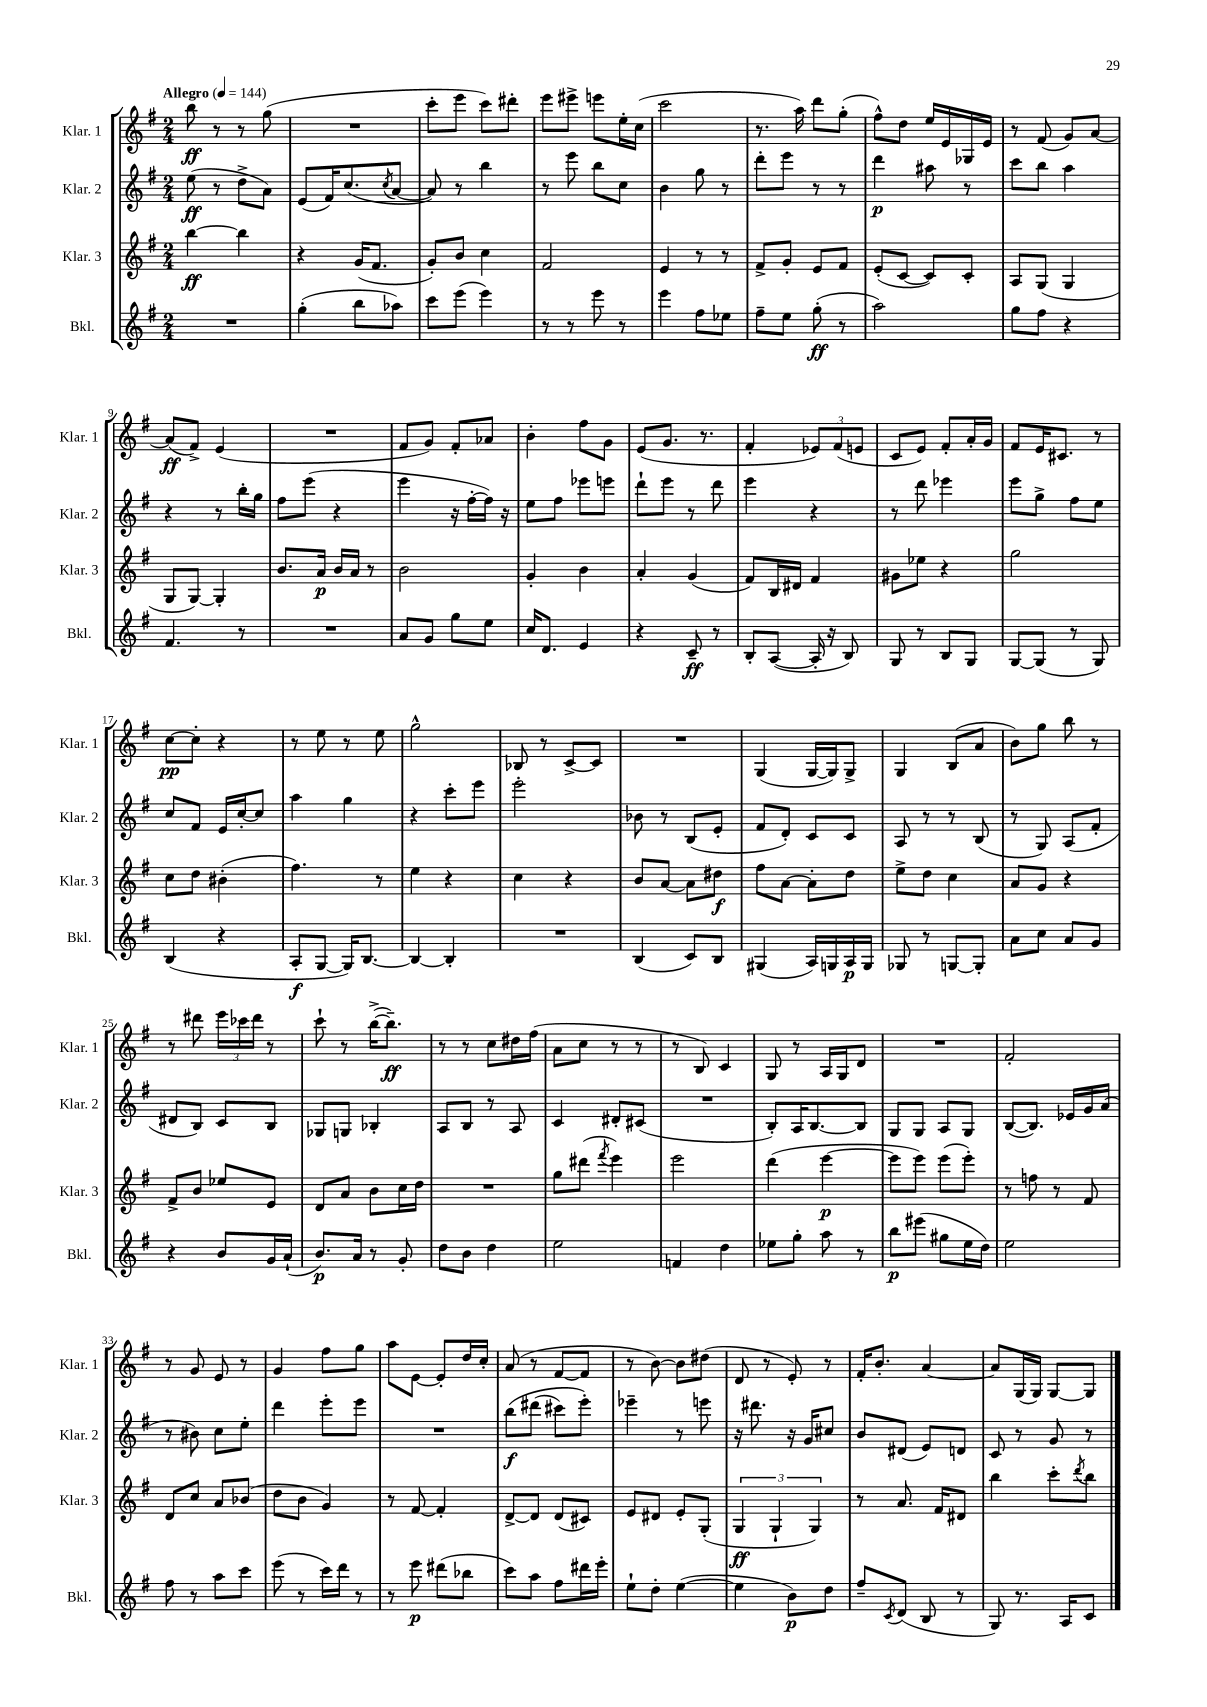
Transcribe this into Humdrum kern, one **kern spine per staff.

**kern	**kern	**kern	**kern
*staff4	*staff3	*staff2	*staff1
*clefG2	*clefG2	*clefG2	*clefG2
*k[f#]	*k[f#]	*k[f#]	*k[f#]
*M2/4	*M2/4	*M2/4	*M2/4
*MM144	*MM144	*MM144	*MM144
2r	[4bb	(8ee	8bb
.	.	8r	8r
.	4bb]	8dd^	8r
.	.	8a)	(8gg
=	=	=	=
(4gg'	4r	(8e	2r
.	.	16f#)	.
.	.	(8.cc	.
8bb	(16g	.	.
.	8.f#	.	.
.	.	8qcc	.
8aa-)	.	[8a	.
=	=	=	=
8ccc	8g')	8a])	8ccc'
(8eee	8b	8r	8eee
4eee)	4cc	4bb	8ccc)
.	.	.	8ddd#'
=	=	=	=
8r	2f#	8r	8eee
8r	.	8eee	8eee#^
8eee	.	8bb	8eee
8r	.	8cc	16ee'
.	.	.	(16cc
=	=	=	=
4eee	4e	4b	2ccc
8ff#	8r	8gg	.
8ee-	8r	8r	.
=	=	=	=
8ff#~	8f#^	8ddd'	8.r
8ee	8g'	8eee	.
.	.	.	16aa)
(8gg'	8e	8r	8ddd
8r	8f#	8r	(8gg'
=	=	=	=
2aa)	(8e'	4ddd	8ff#^^)
.	[8c	.	8dd
.	8c])	8aa#	16ee
.	.	.	16e
.	8c'	8r	16G-
.	.	.	16e
=	=	=	=
8gg	8A	8ccc	8r
8ff#	(8G	8bb	(8f#
4r	4G	4aa	8g)
.	.	.	[8a
=	=	=	=
4.f#	8G	4r	(8a]
.	[8G)	.	8f#^)
.	4G']	8r	(4e
8r	.	16bb'	.
.	.	16gg	.
=	=	=	=
2r	8.b	8ff#	2r
.	.	(8eee	.
.	16a	.	.
.	16b	4r	.
.	16a	.	.
.	8r	.	.
=	=	=	=
8a	2b	4eee	8f#
8g	.	.	8g)
8gg	.	16r	8f#'
.	.	[16ff#'	.
8ee	.	16ff#])	8a-
.	.	16r	.
=	=	=	=
16cc	4g'	8ee	4b'
8.d	.	.	.
.	.	8ff#	.
4e	4b	8eee-	8ff#
.	.	8eee	8g
=	=	=	=
4r	4a'	8ddd`	(8e
.	.	8eee	8.g
8c~	(4g	8r	.
.	.	.	8.r
8r	.	8ddd	.
=	=	=	=
8B'	8f#)	4eee	4f#'
([8A	16B	.	.
.	16d#	.	.
16A']	4f#	4r	12e-)
16r	.	.	.
.	.	.	(12f#
8B)	.	.	.
.	.	.	12e
=	=	=	=
8G	8g#	8r	8c
8r	8ee-	8ddd	8e)
8B	4r	4eee-	8f#'
8G	.	.	16a'
.	.	.	16g
=	=	=	=
[8G	2gg	8eee	8f#
(8G]	.	8gg^	16e
.	.	.	8.c#
8r	.	8ff#	.
8G)	.	8ee	8r
=	=	=	=
(4B	8cc	8cc	[8cc
.	8dd	8f#	8cc']
4r	(4b#'	16e	4r
.	.	[16cc'	.
.	.	8cc]	.
=	=	=	=
8A'	4.ff#)	4aa	8r
[8G	.	.	8ee
16G])	.	4gg	8r
[8.B	.	.	.
.	8r	.	8ee
=	=	=	=
4B_	4ee	4r	2gg^^
4B']	4r	8ccc'	.
.	.	8eee	.
=	=	=	=
2r	4cc	2eee'	8B-
.	.	.	8r
.	4r	.	[8c^
.	.	.	8c]
=	=	=	=
(4B	8b	8b-	2r
.	[8a	8r	.
8c)	8a]	(8B	.
8B	8dd#	8e'	.
=	=	=	=
(4G#	8ff#	8f#	(4G
.	[8a	8d')	.
16A)	8a']	8c	[16G
16G	.	.	16G])
16A	8dd	8c	8G^
16G	.	.	.
=	=	=	=
8G-	8ee^	8A	4G
8r	8dd	8r	.
[8G	4cc	8r	(8B
8G']	.	(8B	8a
=	=	=	=
8a	8a	8r	8b)
8cc	8g	8G)	8gg
8a	4r	(8A	8bb
8g	.	8f#'	8r
=	=	=	=
4r	8f#^	8d#	8r
.	8b	8B)	8ddd#
8b	8ee-	8c	24eee
.	.	.	24ccc-
.	.	.	24ddd#
16g	8e	8B	8r
(16a`	.	.	.
=	=	=	=
8.b)	8d	8G-	8ccc`
.	8a	8G	8r
16a	.	.	.
8r	8b	4B-'	([16bb^
.	.	.	8.bb~])
8g'	16cc	.	.
.	16dd	.	.
=	=	=	=
8dd	2r	8A	8r
8b	.	8B	8r
4dd	.	8r	8cc
.	.	8A	16dd#
.	.	.	(16ff#
=	=	=	=
2ee	8gg	4c	8a
.	(8ddd#	.	8cc
.	8qfff#	.	.
.	4eee)	8d#'	8r
.	.	(8c#	8r
=	=	=	=
4f	2eee	2r	8r
.	.	.	8B)
4dd	.	.	4c
=	=	=	=
8ee-	(4ddd	8B')	8G
8gg'	.	16A	8r
.	.	[8.B	.
8aa	[4eee	.	16A
.	.	.	16G
8r	.	8B]	8d
=	=	=	=
8bb	8eee]	8G	2r
(8eee#	8eee)	8G	.
8gg#	(8eee	8A	.
16ee	8eee')	8G	.
16dd)	.	.	.
=	=	=	=
2ee	8r	([8B	2f#'
.	8ff	8.B])	.
.	8r	.	.
.	.	16e-	.
.	8f#	16g	.
.	.	(16a	.
=	=	=	=
8ff#	8d	8r	8r
8r	8cc	8b#)	8g
8aa	8a	8cc	8e
8ccc	(8b-	8ee'	8r
=	=	=	=
(8eee	8dd	4ddd	4g
8r	8b	.	.
16ccc)	4g)	8eee'	8ff#
16ddd	.	.	.
8r	.	8eee	8gg
=	=	=	=
8r	8r	2r	8aa
8eee	[8f#	.	[8e
(8ddd#	4f#']	.	8e']
8bb-	.	.	16dd
.	.	.	16cc'
=	=	=	=
8ccc)	[8d^	&(8bb	(8a
8aa	8d]	(8ddd#	8r
8ff#	(8d	8ccc#)	[8f#
16ddd#	8c#)	8eee'&)	8f#]
16eee'	.	.	.
=	=	=	=
8ee`	8e	4eee-~	8r
8dd'	8d#	.	[8b)
([4ee	8e'	8r	8b]
.	(8G'	8eee	(8dd#
=	=	=	=
4ee]	6G	16r	8d
.	.	8.ddd#	.
.	.	.	8r
.	6G`	.	.
8b)	.	16r	8e')
.	.	16g	.
.	6G)	.	.
8dd	.	8cc#	8r
=	=	=	=
8ff#~	8r	8b	16f#'
.	.	.	8.b'
8qc	.	.	.
(8d	8.a	(8d#	.
8B	.	8e)	[4a
.	16f#	.	.
8r	8d#	8d	.
=	=	=	=
8G)	4bb	8c	8a]
8.r	.	8r	(16G
.	.	.	16G)
.	8ccc'	8g	[8G
16A	.	.	.
.	8qddd	.	.
8c	8bb	8r	8G]
==	==	==	==
*-	*-	*-	*-
